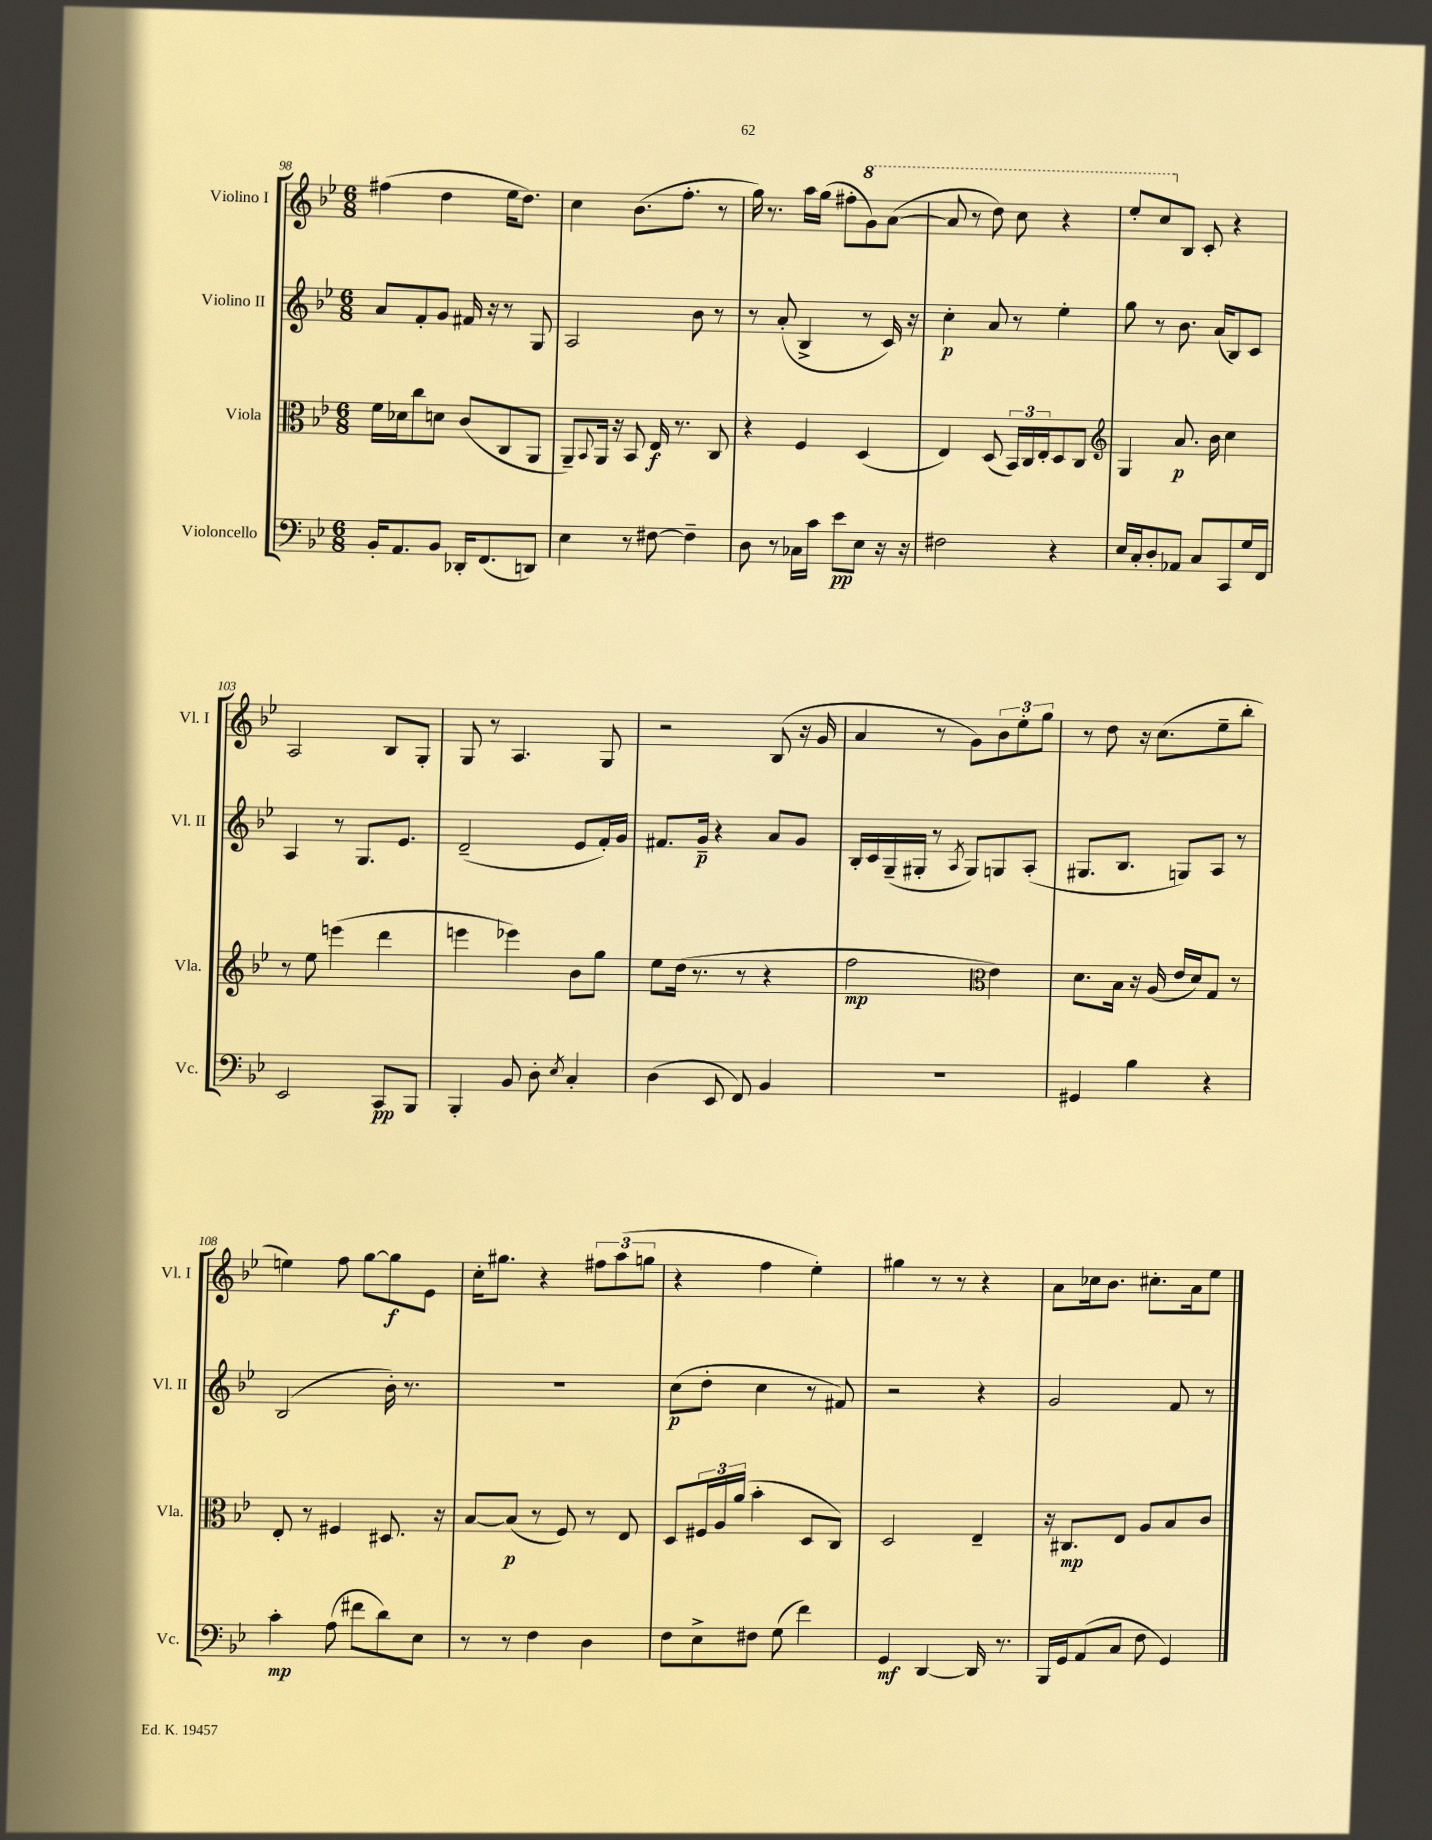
<<
\new StaffGroup <<
\new Staff = "s0" \with { instrumentName = "Violino I" shortInstrumentName = "Vl. I" } {
    \clef treble \key bes \major \numericTimeSignature \time 6/8
    fis''4( d''4 ees''16 d''8.) |
    c''4 bes'8.( f''8.-. r8 |
    g''16) r8. a''16 g''16( fis''8-. \ottava #1 g''8) a''8~( |
    a''8 r8 d'''8) c'''8 r4 |
    ees'''8-. c'''8 \ottava #0 bes8 c'8-. r4 |
    a2 bes8 g8-. |
    g8 r8 a4. g8 |
    r2 bes8( r16 g'16 |
    a'4 r8 g'8) \tuplet 3/2 { bes'8 ees''8-. g''8 } |
    r8 d''8 r16 c''8.( ees''8-- bes''8-. |
    e''4) f''8 g''8~ g''8\f ees'8 |
    c''16-. gis''8. r4 \tuplet 3/2 { fis''8 a''8( g''8 } |
    r4 f''4 ees''4-.) |
    gis''4 r8 r8 r4 |
    a'8 ces''16 bes'8. cis''8.-. a'16 ees''8 \bar "|." |
}
\new Staff = "s1" \with { instrumentName = "Violino II" shortInstrumentName = "Vl. II" } {
    \clef treble \key bes \major \numericTimeSignature \time 6/8
    a'8 f'8-. g'8 fis'16 r16 r8 g8 |
    a2 bes'8 r8 |
    r8 a'8-.( bes4-> r8 c'16) r16 |
    c''4-.\p a'8 r8 ees''4-. |
    g''8 r8 bes'8. a'16( bes8) c'8 |
    a4 r8 g8. ees'8. |
    d'2--( ees'8 f'16-.) g'16 |
    fis'8. g'16--\p r4 a'8 g'8 |
    bes16-. c'16 g16--( gis16-. r8 \acciaccatura { a8 } gis8) g8 a8-.( |
    gis8. bes8. g8) a8 r8 |
    bes2( bes'16-.) r8. |
    R2. |
    c''8\p( d''8-. c''4 r8 fis'8) |
    r2 r4 |
    g'2 f'8 r8 \bar "|." |
}
\new Staff = "s2" \with { instrumentName = "Viola" shortInstrumentName = "Vla." } {
    \clef alto \key bes \major \numericTimeSignature \time 6/8
    f'16 des'16 c''8 d'8 c'8( c8 a,8 |
    a,8--) \appoggiatura { bes,8 } a,16 r16 bes,8 ees16\f r8. c8 |
    r4 f4 d4( |
    ees4) d8( \tuplet 3/2 { bes,16) c16 ees16-. } d8 c8 |
    \clef treble g4 a'8.\p bes'16 c''4 |
    r8 ees''8 e'''4( d'''4 |
    e'''4 ees'''4) bes'8 g''8 |
    ees''8 d''16( r8. r8 r4 |
    f''2\mp \clef alto ees'4) |
    d'8. bes16 r16 a16( ees'16 d'16) g8 r8 |
    ees8-. r8 fis4 dis8. r16 |
    bes8~ bes8\p( r8 f8) r8 ees8 |
    d8 \tuplet 3/2 { fis16 a16 a'16( } bes'4-. d8 c8) |
    d2 ees4-- |
    r16 cis8.\mp ees8 a8 bes8 c'8 \bar "|." |
}
\new Staff = "s3" \with { instrumentName = "Violoncello" shortInstrumentName = "Vc." } {
    \clef bass \key bes \major \numericTimeSignature \time 6/8
    bes,16-. a,8. bes,8 des,16-. f,8.( d,8) |
    ees4 r8 fis8~ fis4-- |
    d8 r8 ces16 c'16 ees'8\pp ees8 r16 r16 |
    fis2 r4 |
    ees16 c16-. d8-. aes,8 c8 c,8 g16 f,16 |
    ees,2 c,8\pp bes,,8 |
    bes,,4-. bes,8 d8-. \acciaccatura { ees8 } c4-. |
    d4( ees,8 f,8) bes,4 |
    R2. |
    gis,4 bes4 r4 |
    c'4-.\mp a8( fis'8 d'8) ees8 |
    r8 r8 f4 d4 |
    f8 ees8-> fis8 g8( f'4) |
    g,4\mf d,4~ d,16 r8. |
    bes,,16 g,16 a,8( c8 f8 g,4) \bar "|." |
}
>>
>>
\layout { \context { \Score currentBarNumber = #98 } }
